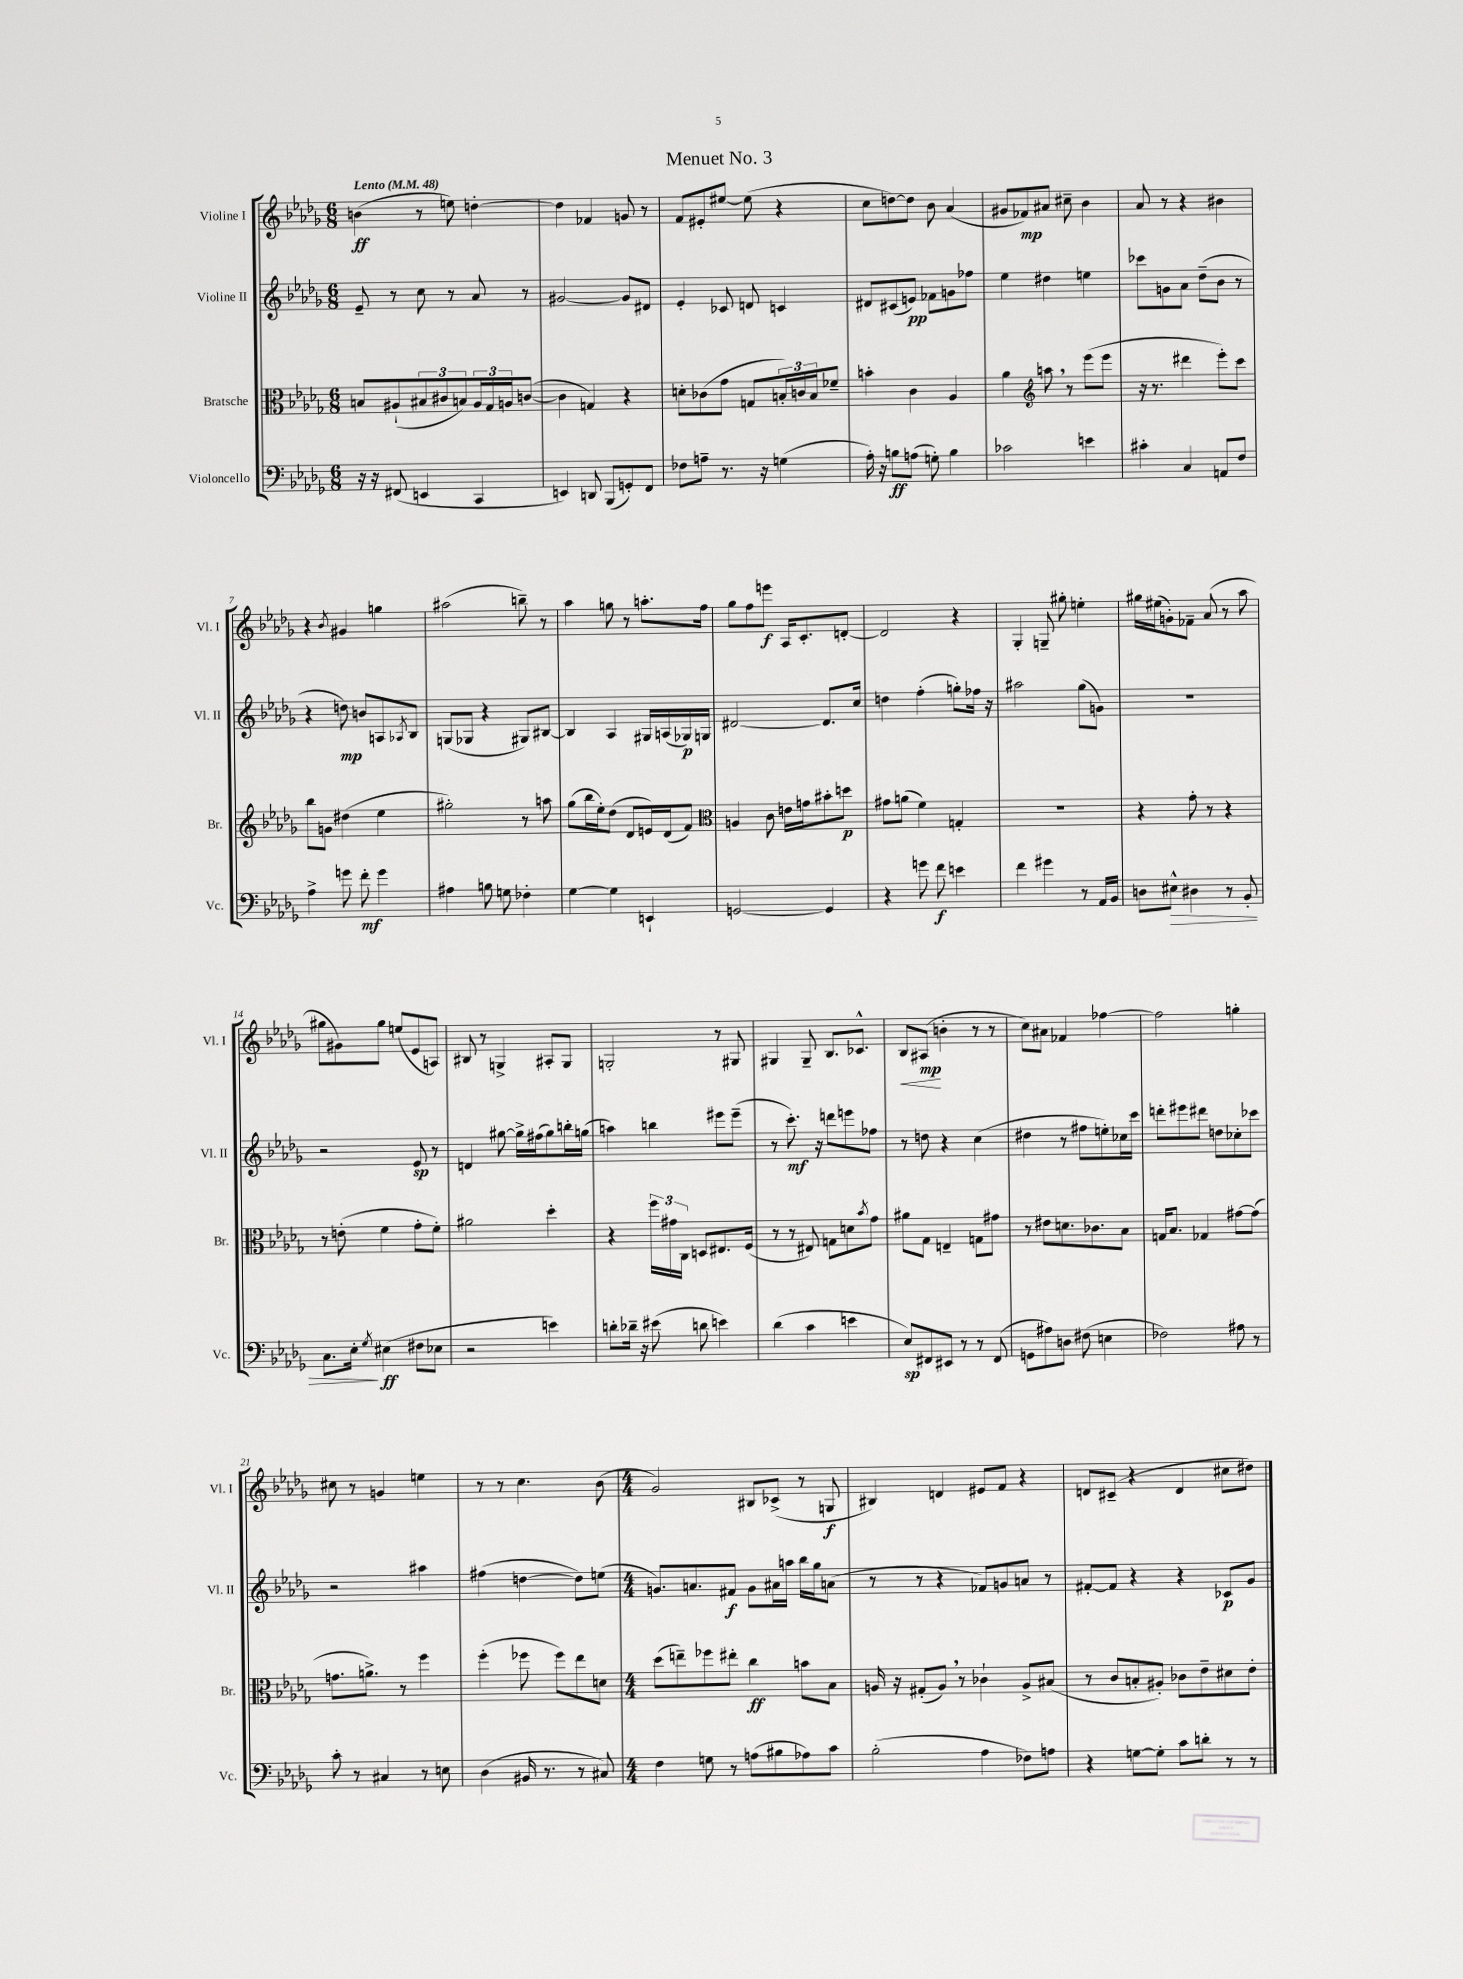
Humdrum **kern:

**kern	**dynam	**kern	**dynam	**kern	**dynam	**kern	**dynam
*part4	*part4	*part3	*part3	*part2	*part2	*part1	*part1
*staff4	*staff4	*staff3	*staff3	*staff2	*staff2	*staff1	*staff1
*I"Violoncello	*	*I"Bratsche	*	*I"Violine II	*	*I"Violine I	*
*I'Vc.	*	*I'Br.	*	*I'Vl. II	*	*I'Vl. I	*
*clefF4	*	*clefC3	*	*clefG2	*	*clefG2	*
*k[b-e-a-d-g-]	*	*k[b-e-a-d-g-]	*	*k[b-e-a-d-g-]	*	*k[b-e-a-d-g-]	*
*M6/8	*	*M6/8	*	*M6/8	*	*M6/8	*
*MM48	*	*MM48	*	*MM48	*	*MM48	*
=1	=1	=1	=1	=1	=1	=1	=1
!	!	!	!	!	!	!LO:TX:a:B:t=Lento	!
16r	.	8Bn/L	.	8e-~/	.	(4bn\	ff
16r	.	.	.	.	.	.	.
(8FF#X/	.	(8A#X`/	.	8r	.	.	.
4EEn/	.	12B#X/	.	8cc\	.	8r	.
.	.	12c#X/	.	.	.	.	.
.	.	.	.	8r	.	8een\)	.
.	.	12Bn/)	.	.	.	.	.
4CC/	.	24A#/L	.	8a-/	.	[4ddn'\	.
.	.	24G-/	.	.	.	.	.
.	.	24An/J	.	.	.	.	.
.	.	([8cn/J	.	8r	.	.	.
=2	=2	=2	=2	=2	=2	=2	=2
4EEn/)	.	4c\]	.	[2g#X/	.	4dd\]	.
8DDn/	.	4Gn/)	.	.	.	4f-X/	.
(8BBB-/L	.	.	.	.	.	.	.
8GGn'/)	.	4r	.	8g#/L]	.	8gn/	.
8FF/J	.	.	.	8d#X/J	.	8r	.
=3	=3	=3	=3	=3	=3	=3	=3
8F-X\L	.	8dn'\L	.	4e-'/	.	8f/L	.
8An~\J	.	(8c-X\	.	.	.	8e#X'/	.
8.r	.	8g-\J	.	8c-X/	.	[8ee#X/J	.
.	.	8Gn/L	.	8dn/	.	(8ee#\]	.
16r	.	.	.	.	.	.	.
(4Gn\	.	24Bn'/L)	.	4cn/	.	4r	.
.	.	24cn/	.	.	.	.	.
.	.	24B/J	.	.	.	.	.
.	.	8f-X~/J	.	.	.	.	.
=4	=4	=4	=4	=4	=4	=4	=4
16A-'\)	.	4bn'\	.	8d#X/L	.	8cc\L	.
16r	.	.	.	.	.	.	.
8Bn\L	ff	.	.	(8c#X/	.	[8ddn\)	.
(8An\J	.	4c\	.	8en/J)	pp	8dd\J]	.
8Gn'\)	.	.	.	8f-X\L	.	8b-\	.
4B\	.	4A-/	.	8gn\	.	(4a-/	.
.	.	.	.	8ff-X\J	.	.	.
=5	=5	=5	=5	=5	=5	=5	=5
2c-X\	.	4a-\	.	4ee-\	.	8g#X/L	.
.	.	.	.	.	.	8f-X/)	mp
*	*	*clefG2	*	*	*	*	*
.	.	8aan,\	.	4dd#X\	.	8a#X/J	.
.	.	8r	.	.	.	8cc#X~\	.
4en\	.	(8eee-\L	.	4een\	.	4b-\	.
.	.	8eee-\J	.	.	.	.	.
=6	=6	=6	=6	=6	=6	=6	=6
4c#X'\	.	16r	.	8ccc-X\L	.	8a-/	.
.	.	8.r	.	.	.	.	.
.	.	.	.	8gn\	.	8r	.
4C/	.	4ddd#X\	.	8a-\J	.	4r	.
.	.	.	.	(8dd-~\L	.	.	.
8AAn/L	.	8eee-'\L)	.	8b-\J	.	4b#X\	.
8F/J	.	8ccc\J	.	8r	.	.	.
!!LO:LB:g=z
=7	=7	=7	=7	=7	=7	=7	=7
4A-^\	.	8bb-\L	.	4r	.	4r	.
.	.	8gn\J	.	.	.	.	.
.	.	.	.	.	.	8qb-/	.
8gn\	.	(4dd#X\	.	8ddn\)	mp	4g#X/	.
8f'\	mf	.	.	8bn/L	.	.	.
4g\	.	4ee-\	.	8An/	.	4ggn\	.
.	.	.	.	8qA-X/	.	.	.
.	.	.	.	8B-/J	.	.	.
=8	=8	=8	=8	=8	=8	=8	=8
4A#X\	.	2gg#X'\)	.	(8Gn/L	.	(2aa#X\	.
.	.	.	.	8G-X/J	.	.	.
8Bn\	.	.	.	4r	.	.	.
8Gn\	.	.	.	.	.	.	.
4F-X'\	.	8r	.	8G#X/L)	.	8bbn~\)	.
.	.	8aan\	.	[8B#X/J	.	8r	.
=9	=9	=9	=9	=9	=9	=9	=9
[4G-\	.	(8gg-\L	.	4B#/]	.	4aa-\	.
.	.	16bb-\L	.	.	.	.	.
.	.	16ee-'\J)	.	.	.	.	.
4G-\]	.	(8dd-\J	.	4A-/	.	8ggn\	.
.	.	8d-/L	.	.	.	8r	.
4EEn`/	.	16en/L)	.	16G#X/LL	.	8.aan'\L	.
.	.	(16d-/J	.	(16An/	.	.	.
.	.	8f/J)	.	16G-X/)	p	.	.
.	.	.	.	16Gn/JJ	.	16ff\Jk	.
=10	=10	=10	=10	=10	=10	=10	=10
*	*	*clefC3	*	*	*	*	*
[2GGn/	.	4An/	.	[2d#X/	.	8gg-\L	.
.	.	.	.	.	.	8ff\	.
.	.	8c\	.	.	.	8eeen\J	f
.	.	16en\LL	.	.	.	16A-/KL	.
.	.	16gn\J	.	.	.	8.c'/	.
4GG/]	.	8b#X'\	.	8.d#/L]	.	.	.
.	.	8ddn\J	p	.	.	[8dn'/J	.
.	.	.	.	16cc/Jk	.	.	.
=11	=11	=11	=11	=11	=11	=11	=11
4r	.	8g#X\L	.	4ddn\	.	2d/]	.
.	.	(8an\J	.	.	.	.	.
8gn\	.	4f\)	.	(4ff'\	.	.	.
8f\	f	.	.	.	.	.	.
4en\	.	4Gn'/	.	8ggn'\L)	.	4r	.
.	.	.	.	16ff-X\Jk	.	.	.
.	.	.	.	16r	.	.	.
=12	=12	=12	=12	=12	=12	=12	=12
4f\	.	2.r	.	2aa#X\	.	4G-'/	.
4g#X\	.	.	.	.	.	8Gn~/	.
.	.	.	.	.	.	8gg#X'\	.
8r	.	.	.	(8gg-\L	.	4een'\	.
16AA-/LL	.	.	.	8gn\J)	.	.	.
16BB-/JJ	.	.	.	.	.	.	.
=13	=13	=13	=13	=13	=13	=13	=13
8Dn\L	.	4r	.	2.r	.	16gg#X\LL	.
.	.	.	.	.	.	(16ee#X\J	.
!	!LO:HP:b	!	!	!	!	!	!
8E#X^^\J	>	.	.	.	.	8gn'\)	.
4D#X\	.	8g-'\	.	.	.	8f-X~\J	.
.	.	8r	.	.	.	(8a-/	.
8r	.	4r	.	.	.	8r	.
8BB-'/	.	.	.	.	.	8aa-\	.
!!LO:LB:g=z
=14	=14	=14	=14	=14	=14	=14	=14
8.C\L	.	8r	.	2r	.	8gg#X\L	.
.	.	(8en'\	.	.	.	8g#X\)	.
16E-'\Jk	.	.	.	.	.	.	.
8qG-/	.	.	.	.	.	.	.
(4E#X\	] ff	4f\	.	.	.	8gg#\J	.
.	.	.	.	.	.	(8een/L	.
8F#X\L	.	8g-'\L	.	8e-/	sp	8e-/	.
8E-X\J	.	8f'\J)	.	8r	.	8An/J)	.
=15	=15	=15	=15	=15	=15	=15	=15
2r	.	2a#X\	.	4dn/	.	8B#X/	.
.	.	.	.	.	.	8r	.
.	.	.	.	[8gg#X\	.	4Gn^/	.
.	.	.	.	16gg#^\LL]	.	.	.
.	.	.	.	(16ff#X\J	.	.	.
4en\)	.	4dd-'\	.	8gg#\)	.	8A#X'/L	.
.	.	.	.	16bbn'\L	.	8G/J	.
.	.	.	.	(16ggn\JJ	.	.	.
=16	=16	=16	=16	=16	=16	=16	=16
8dn'\L	.	4r	.	4aan\)	.	2Gn'/	.
16d-X~\Jk	.	.	.	.	.	.	.
16r	.	.	.	.	.	.	.
(8e#X\	.	24ff\LL	.	4bbn\	.	.	.
.	.	24g#X\	.	.	.	.	.
.	.	24C\JJ	.	.	.	.	.
8dn\	.	8Dn/L	.	.	.	.	.
4en\)	.	8.E#X/	.	8eee#X\L	.	8r	.
.	.	.	.	(8eee#~\J	.	8G#X/	.
.	.	(16F/Jk	.	.	.	.	.
=17	=17	=17	=17	=17	=17	=17	=17
(4d-\	.	8r	.	8r	.	4G#X/	.
.	.	8r	.	8.ccc'\)	mf	.	.
4c\	.	8E#X/)	.	.	.	8G#~/	.
.	.	.	.	16r	.	.	.
.	.	8Gn\L	.	8dddn\L	.	8.B-/L	.
4en\	.	8dn\	.	8eeen\	.	.	.
.	.	.	.	.	.	8.c-X^^/J	.
.	.	8qb-/	.	.	.	.	.
.	.	8g-\J	.	8ff-X\J	.	.	.
=18	=18	=18	=18	=18	=18	=18	=18
!	!	!	!	!	!	!	!LO:HP:b
8E-/L)	sp	8a#X\L	.	8r	.	8B-/L	<
8FF#X/	.	8G-\J	.	8ddn\	.	(8A#X/J	mp
8EE#X/J	.	4En~/	.	4r	.	4bn'\	[
8r	.	.	.	.	.	.	.
8r	.	8Gn\L	.	(4cc\	.	8r	.
(8FF#/	.	8g#X\J	.	.	.	8r	.
=19	=19	=19	=19	=19	=19	=19	=19
8GGn\L	.	8r	.	4dd#X\	.	8cc\L)	.
8A#X\)	.	8e#X\L	.	.	.	8a#X\J	.
8Dn\J	.	8.dn\	.	8r	.	4f-X/	.
(8F#X\	.	.	.	8ff#X\L	.	.	.
.	.	8.c-X\	.	.	.	.	.
4En\	.	.	.	8een'\)	.	[4ff-X\	.
.	.	8B-\J	.	16cc-X\L	.	.	.
.	.	.	.	16ccc\JJ	.	.	.
=20	=20	=20	=20	=20	=20	=20	=20
2F-X\)	.	16Gn/KL	.	8dddn'\L	.	2ff-\]	.
.	.	8.B-/J	.	.	.	.	.
.	.	.	.	8eee#X\	.	.	.
.	.	4G-X/	.	8ddd#X\J	.	.	.
.	.	.	.	8ddn\L	.	.	.
8A#X\	.	[8g#X\L	.	8cc-X'\	.	4ggn'\	.
8r	.	(8g#\J]	.	8ccc-X\J	.	.	.
!!LO:LB:g=z
=21	=21	=21	=21	=21	=21	=21	=21
8c'\	.	8.gn\L	.	2r	.	8cc#X\	.
8r	.	.	.	.	.	8r	.
.	.	8.an^\J)	.	.	.	.	.
4C#X/	.	.	.	.	.	4gn/	.
.	.	8r	.	.	.	.	.
8r	.	4ff\	.	4aa#X\	.	4een\	.
8En\	.	.	.	.	.	.	.
=22	=22	=22	=22	=22	=22	=22	=22
(4D-\	.	(4ff'\	.	(4ff#X\	.	8r	.
.	.	.	.	.	.	8r	.
16BB#X/	.	8ff-X\	.	[4ddn\	.	4.cc\	.
8.r	.	.	.	.	.	.	.
.	.	8ff-\L)	.	.	.	.	.
8r	.	8ee-\	.	8dd\L])	.	.	.
8C#X/)	.	8dn\J	.	(8een\J	.	(8b-\	.
=23	=23	=23	=23	=23	=23	=23	=23
*M4/4	*	*M4/4	*	*M4/4	*	*M4/4	*
4F\	.	(8dd-\L	.	8.gn/L)	.	2g-/)	.
.	.	8een~\)	.	.	.	.	.
.	.	.	.	8.an/	.	.	.
8Gn\	.	8ff-X\	.	.	.	.	.
8r	.	8ee#X'\J	.	8f#X/J	f	.	.
(8An\L	.	4cc\	ff	8g\L	.	8B#X/L	.
8B#X\	.	.	.	16a#X\L	.	(8c-X^/J	.
.	.	.	.	16aan\JJ	.	.	.
8A-X\)	.	8bn\L	.	16bb-\LL	.	8r	.
.	.	.	.	16gg-\J	.	.	.
8c\J	.	8B-\J	.	(8an\J	.	8Gn/	f
=24	=24	=24	=24	=24	=24	=24	=24
(2B-'\	.	16An/	.	8r	.	4B#X/)	.
.	.	16r	.	.	.	.	.
.	.	(8G#X'/L	.	8r	.	.	.
.	.	8A,/J)	.	4r	.	4dn/	.
.	.	8r	.	.	.	.	.
4A-\	.	4c-X`\	.	8f-X/L)	.	8e#X/L	.
.	.	.	.	8gn/	.	8f/J	.
8F-X\L)	.	8A^/L	.	8an/J	.	4r	.
8An\J	.	(8B#X/J	.	8r	.	.	.
=25	=25	=25	=25	=25	=25	=25	=25
4r	.	8r	.	[8f#X'/L	.	8dn/L	.
.	.	8c/L	.	8f#/J]	.	(8c#X~/J	.
[8Gn\L	.	8Bn'/	.	4r	.	4r	.
8G'\J]	.	8A#X'/J)	.	.	.	.	.
8c\L	.	8c-X\L	.	4r	.	4d/	.
8dn'\J	.	8e-~\	.	.	.	.	.
8r	.	8d#X\	.	8c-X/L	p	8cc#X\L	.
8r	.	8e-'\J	.	8g-/J	.	8dd#X\J)	.
==	==	==	==	==	==	==	==
*-	*-	*-	*-	*-	*-	*-	*-
